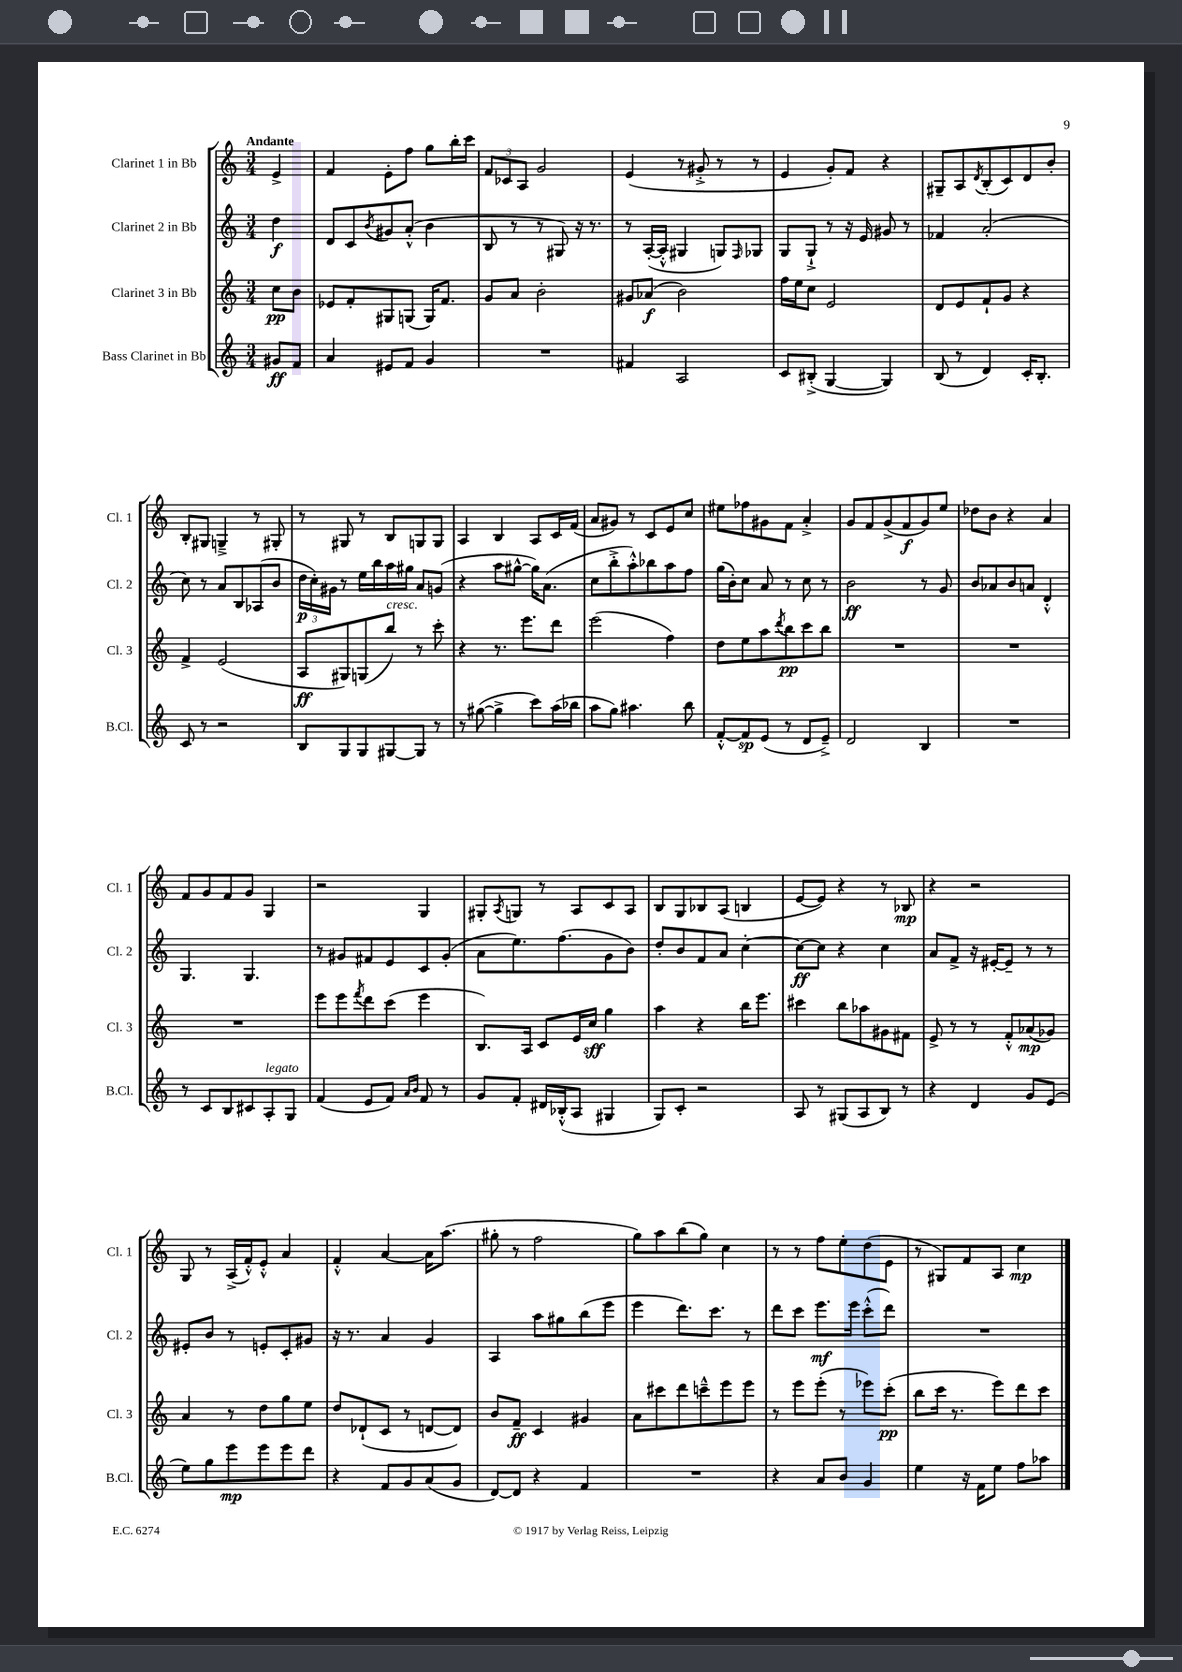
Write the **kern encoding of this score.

**kern	**kern	**kern	**kern
*staff4	*staff3	*staff2	*staff1
*clefG2	*clefG2	*clefG2	*clefG2
*k[]	*k[]	*k[]	*k[]
*M3/4	*M3/4	*M3/4	*M3/4
8g#	8cc	4dd	4e^
8f	8b	.	.
=	=	=	=
4a	8e-	8d	4f
.	8f'	8c	.
.	.	8qb	.
8e#	8G#	8g#	8e'
8f	(8G	(8a'^^	8ff
4g	16G)	4b	8gg
.	8.f	.	.
.	.	.	16bb'
.	.	.	16ccc
=	=	=	=
2.r	8g	8B	12f
.	.	.	12c-
.	8a	8r	.
.	.	.	12A
.	2b'	8r	2g
.	.	8G#)	.
.	.	16r	.
.	.	8.r	.
=	=	=	=
4f#	8g#	8r	(4e
.	(8a-	([16A'	.
.	.	16A'^^]	.
2A	2b)	4G#	8r
.	.	.	8g#'^
.	.	8G)	8r
.	.	16qqF	.
.	.	8G-	8r
=	=	=	=
8c	16ff	8G	4e
.	16ee	.	.
(8B#'^	8cc	8G`^	.
[4G	2e	8r	8g')
.	.	16r	8f
.	.	16e	.
4G])	.	8g#	4r
.	.	8r	.
=	=	=	=
(8B	8d	4f-	8G#~
8r	8e	.	8A
.	.	.	8qd
4d)	8f`	(2a'	(8B'
.	8g	.	8c)
16c'	4r	.	8d
8.B'	.	.	.
.	.	.	8b'
=	=	=	=
8c	4f^	8cc)	8B'
8r	.	8r	8G#
2r	(2e	8a	4G~^
.	.	8B	.
.	.	(8A-	8r
.	.	8b	8G#'
=	=	=	=
8B	8A	24dd	8r
.	.	24cc')	.
.	.	24g#	.
8G	8G#)	8r	8G#
8G	(8G	16ee	8r
.	.	16bb	.
[8G#	8bb)	16aa	8B
.	.	16gg#	.
8G#]	8r	8a	8G
8r	8ccc'	(8g	8G
=	=	=	=
8r	4r	4r	4A
([8gg#	.	.	.
4gg#^]	8.r	8aa	4B
.	.	[8gg#^^	.
.	8.eee	.	.
8ccc)	.	16gg#])	8A
.	.	(8.a	.
(16aa	8ddd	.	16c
16bb-	.	.	(16f
=	=	=	=
8aa	(2eee	8cc	8a
8gg)	.	8bb'^	8g#)
4.aa#	.	8aa'^^)	8r
.	.	8bb-	8c
.	4ff)	8aa	8e
8bb	.	8ff	8cc
=	=	=	=
[8f'^^	8dd	(16gg	8ee#
.	.	16b')	.
8f]	8ee	8cc	8ff-
(8e	8aa	8a	8g#
.	8qddd	.	.
8r	8bb	8r	8f
8d	8ccc	8cc	4a'^
8e~^)	8bb	8r	.
=	=	=	=
2d	2.r	2b	8g
.	.	.	8f
.	.	.	(8g^
.	.	.	8f
4B	.	8r	8g)
.	.	8g	8ee
=	=	=	=
2.r	2.r	8b	8dd-
.	.	8a-	8b
.	.	8b	4r
.	.	8a	.
.	.	4d'^^	4a
=	=	=	=
8r	2.r	4.G	8f
8c	.	.	8g
8B	.	.	8f
8c#	.	4.G	8g
8A'	.	.	4G
8G	.	.	.
=	=	=	=
(4f	8eee	8r	2r
.	8eee	8g#	.
.	8qfff	.	.
8e	8ddd	8f#	.
8f)	(8ccc	8e	.
16qqa	.	.	.
16qqb	.	.	.
8f	4eee	8c	4G
8r	.	(8g#'	.
=	=	=	=
8g	8.B)	8a	8G#'
.	.	.	8qA
8f'	.	8.ee)	8G
.	16A	.	.
16d#	8c	.	8r
(16B-'^^	.	(8.ff	.
8A	16e	.	8A
.	16cc	.	.
4G#	4gg	8g	8c
.	.	8b)	8A
=	=	=	=
8G)	4aa	8dd'	8B
8c'	.	8b	8G
2r	4r	8f	8B-
.	.	8a	(8A
.	16bb	[4cc'	4B
.	8.eee	.	.
=	=	=	=
8A	4ccc#	8cc_	[8e
8r	.	8cc]	8e])
(8G#	8bb	4r	4r
8A	8aa-	.	.
8B)	8g#	4cc	8r
8r	8f#	.	8B-
=	=	=	=
4r	8e^	8a	4r
.	8r	8f^	.
4d	8r	16r	2r
.	.	[16e#'	.
.	8f'^^	8e#~]	.
8g	(8a-	8r	.
(8e	8g-)	8r	.
=	=	=	=
8ee)	4a	8e#'	8G
8gg	.	8b	8r
8eee	8r	8r	(16A^
.	.	.	16f'^^)
8eee	8dd	8e'	8e'^^
8eee	8gg	8c'	4a
8ddd	8ee	8g#	.
=	=	=	=
4r	8dd	16r	4f'^^
.	.	8.r	.
.	(8d-`	.	.
8f	8c	4a	[4a
8g	8r	.	.
(8a	[8d	4g	16a]
.	.	.	(8.aa
8g	8d])	.	.
=	=	=	=
[8d)	8b	4A	8gg#'
8d]	8f~	.	8r
4r	4c	8aa	2ff
.	.	8gg#	.
4f	4g#	(8bb	.
.	.	8eee	.
=	=	=	=
2.r	8a	4eee	8gg)
.	8ccc#	.	8aa
.	8ddd	8.ddd)	(8bb
.	8ccc~^^	.	8gg)
.	.	8.ccc	.
.	8eee	.	4cc
.	8eee	8r	.
=	=	=	=
4r	8r	8ddd	8r
.	8eee	8ccc	8r
8a	(8eee'	8.eee	8ff
8b	8r	.	8ee'
.	.	16eee	.
4g	8eee-)	(8ccc'^^	(8dd
.	(8ccc'	8ddd)	8e
=	=	=	=
4ee	8bb	2.r	8r
.	16ccc	.	8G#)
.	8.r	.	.
16r	.	.	8f
16f	.	.	.
8ee	8eee)	.	8A
8ff	8ddd	.	4cc
8aa-	8ccc	.	.
==	==	==	==
*-	*-	*-	*-
